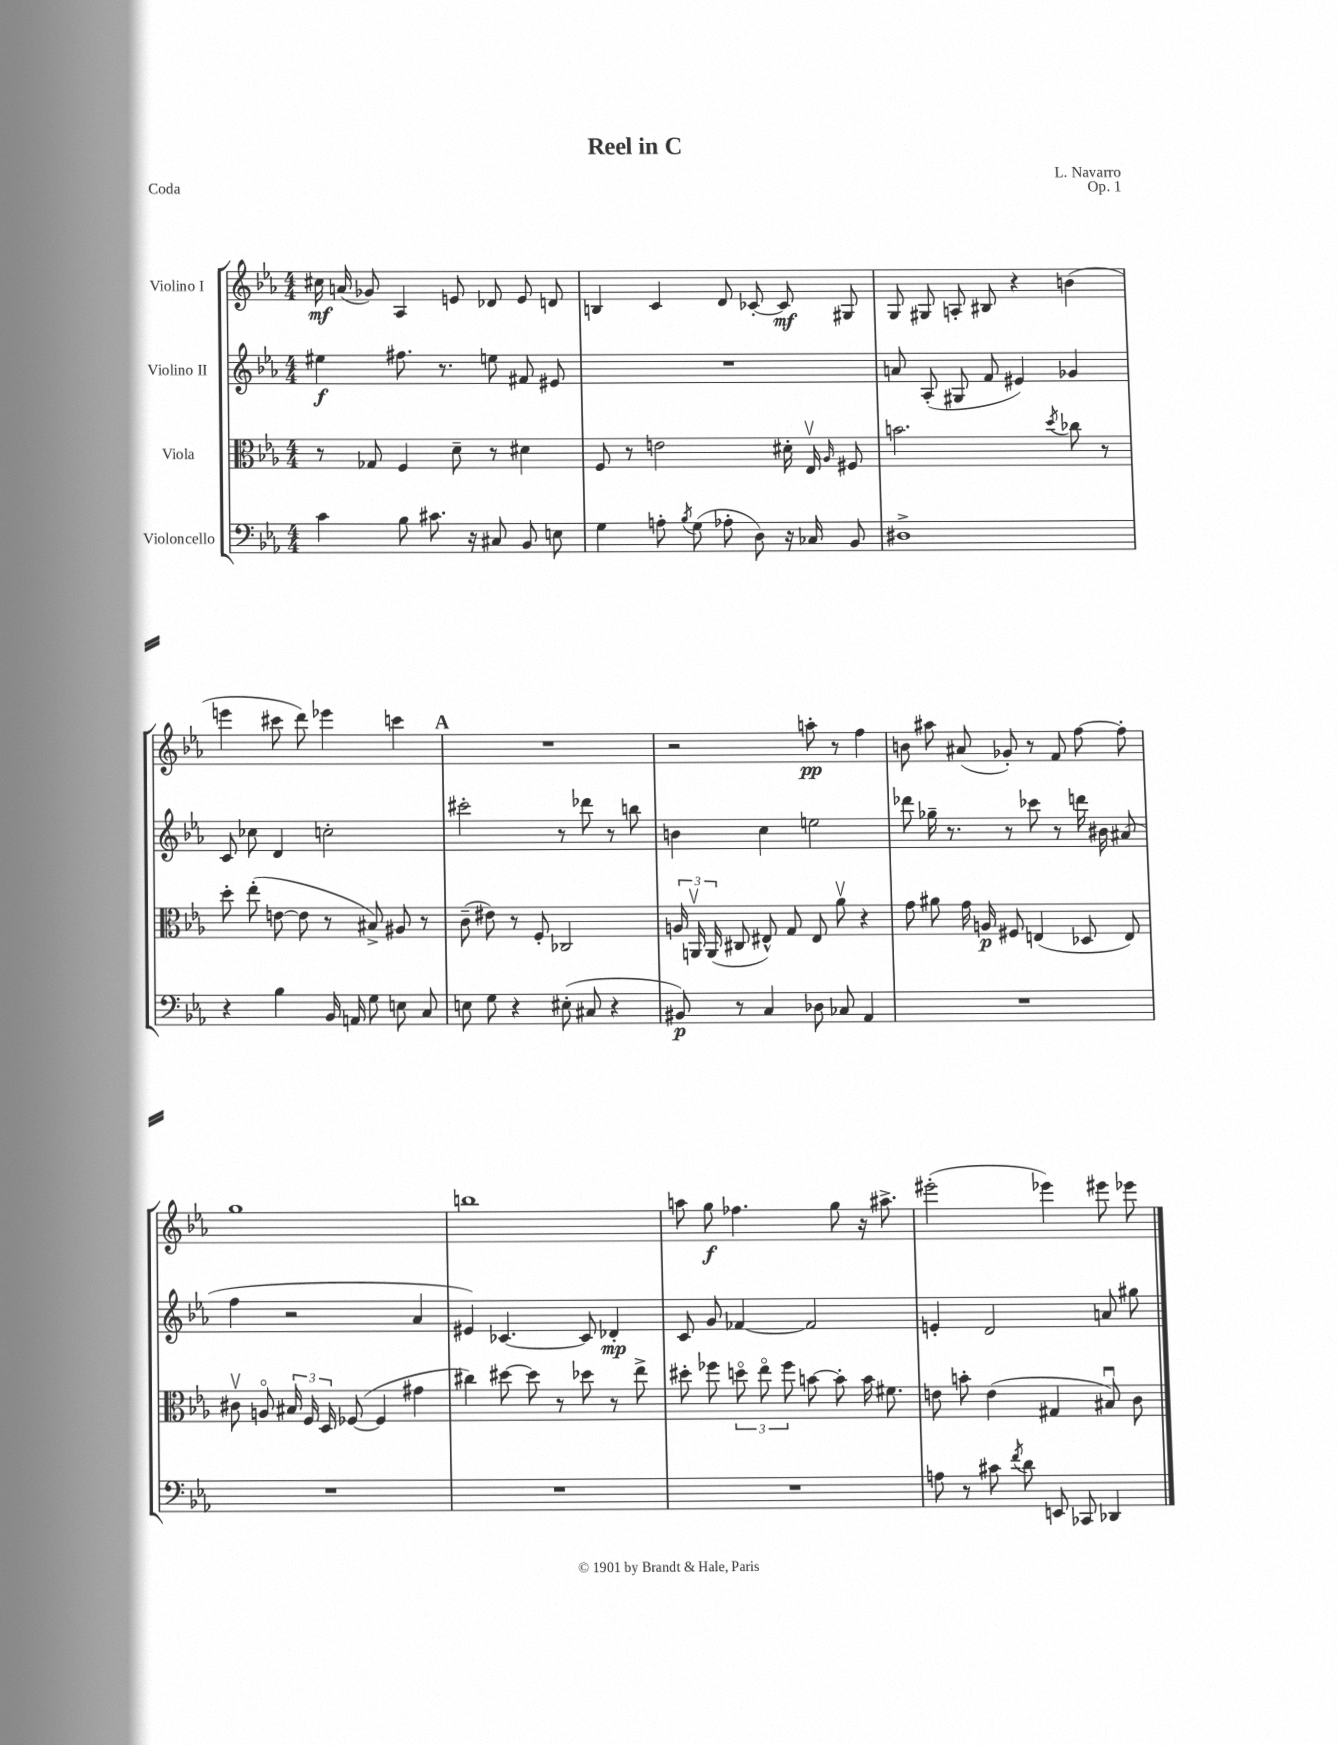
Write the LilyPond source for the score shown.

\header { title = "Reel in C" composer = "L. Navarro" opus = "Op. 1" piece = "Coda" }
<<
\new StaffGroup <<
\new Staff = "s0" \with { instrumentName = "Violino I" } {
    \clef treble \key ees \major \numericTimeSignature \time 4/4
    \autoBeamOff cis''16\mf a'16( ges'8) aes4 e'8 des'8 e'8 d'8 |
    b4 c'4 d'8 ces'8~-. ces'8\mf gis8 |
    g8 gis8 a8-. bis8 r4 b'4( |
    e'''4 cis'''8 d'''8) ees'''4 c'''4 |
    \mark \markup { \bold "A" } R1 |
    r2 a''8-.\pp r8 f''4 |
    b'8 ais''8 ais'8( ges'8-.) r8 f'8 f''8~ f''8-. |
    g''1 |
    b''1 |
    a''8 g''8\f fes''4. g''8 r16 ais''8.-> |
    eis'''2-.( ees'''4) eis'''8 ees'''8 \bar "|." |
}
\new Staff = "s1" \with { instrumentName = "Violino II" } {
    \clef treble \key ees \major \numericTimeSignature \time 4/4
    \autoBeamOff eis''4\f fis''8. r8. e''8 fis'8 eis'8 |
    R1 |
    a'8 aes8-.( gis8 f'8 eis'4) ges'4 |
    c'8 ces''8 d'4 c''2-. |
    \mark \markup { \bold "A" } cis'''2-. r8 des'''8 r8 b''8 |
    b'4 c''4 e''2 |
    des'''8 ges''16-- r8. r8 ces'''8 r8 d'''16 bis'16 ais'8( |
    f''4 r2 aes'4 |
    eis'4) ces'4.~ ces'8 des'4-.\mp |
    c'8 g'8 fes'4~ fes'2 |
    e'4-. d'2 a'8 gis''8 \bar "|." |
}
\new Staff = "s2" \with { instrumentName = "Viola" } {
    \clef alto \key ees \major \numericTimeSignature \time 4/4
    \autoBeamOff r8 ges8 f4 d'8-- r8 dis'4 |
    f8 r8 e'2 dis'16-. ees16\upbow \grace { aes16 } fis8 |
    b'2. \acciaccatura { d''8 } ces''8 r8 |
    d''8-. ees''8-.( e'8~ e'8 r8 bis8->) ais8 r8 |
    \mark \markup { \bold "A" } c'8--( eis'8) r8 f8-. ces2 |
    \tuplet 3/2 { a16 a,16\upbow a,16( } cis8 eis8-^) g8 eis8 aes'8\upbow r4 |
    g'8 ais'8 g'16 a16\p fis8 e4( des8 e8) |
    cis'8\upbow a8\flageolet \tuplet 3/2 { bis16 f16 d16 } fes8~( fes4 gis'4 |
    cis''4) dis''8~ dis''8 r8 des''8 r8 ees''8-> |
    dis''8-. fes''8 \tuplet 3/2 { d''8\flageolet ees''8\flageolet fes''8 } b'8~ b'8-. b'16 fis'8. |
    e'8 b'8-. e'4( gis4 bis8\downbow) c'8 \bar "|." |
}
\new Staff = "s3" \with { instrumentName = "Violoncello" } {
    \clef bass \key ees \major \numericTimeSignature \time 4/4
    \autoBeamOff c'4 bes8 cis'8. r16 cis8 bes,8 e8 |
    g4 a8-. \acciaccatura { bes8 } g8( aes8-. d8) r16 ces16 bes,8 |
    dis1-> |
    r4 bes4 bes,16 a,16 g8 e8 c8 |
    \mark \markup { \bold "A" } e8 g8 r4 eis8-.( cis8 r4 |
    bis,8\p) r8 c4 des8 ces8 aes,4 |
    R1 |
    R1 |
    R1 |
    R1 |
    a8 r8 cis'8 \acciaccatura { f'8 } d'8 e,8 ces,8 des,4 \bar "|." |
}
>>
>>
\layout { \context { \Score \remove "Bar_number_engraver" } }
